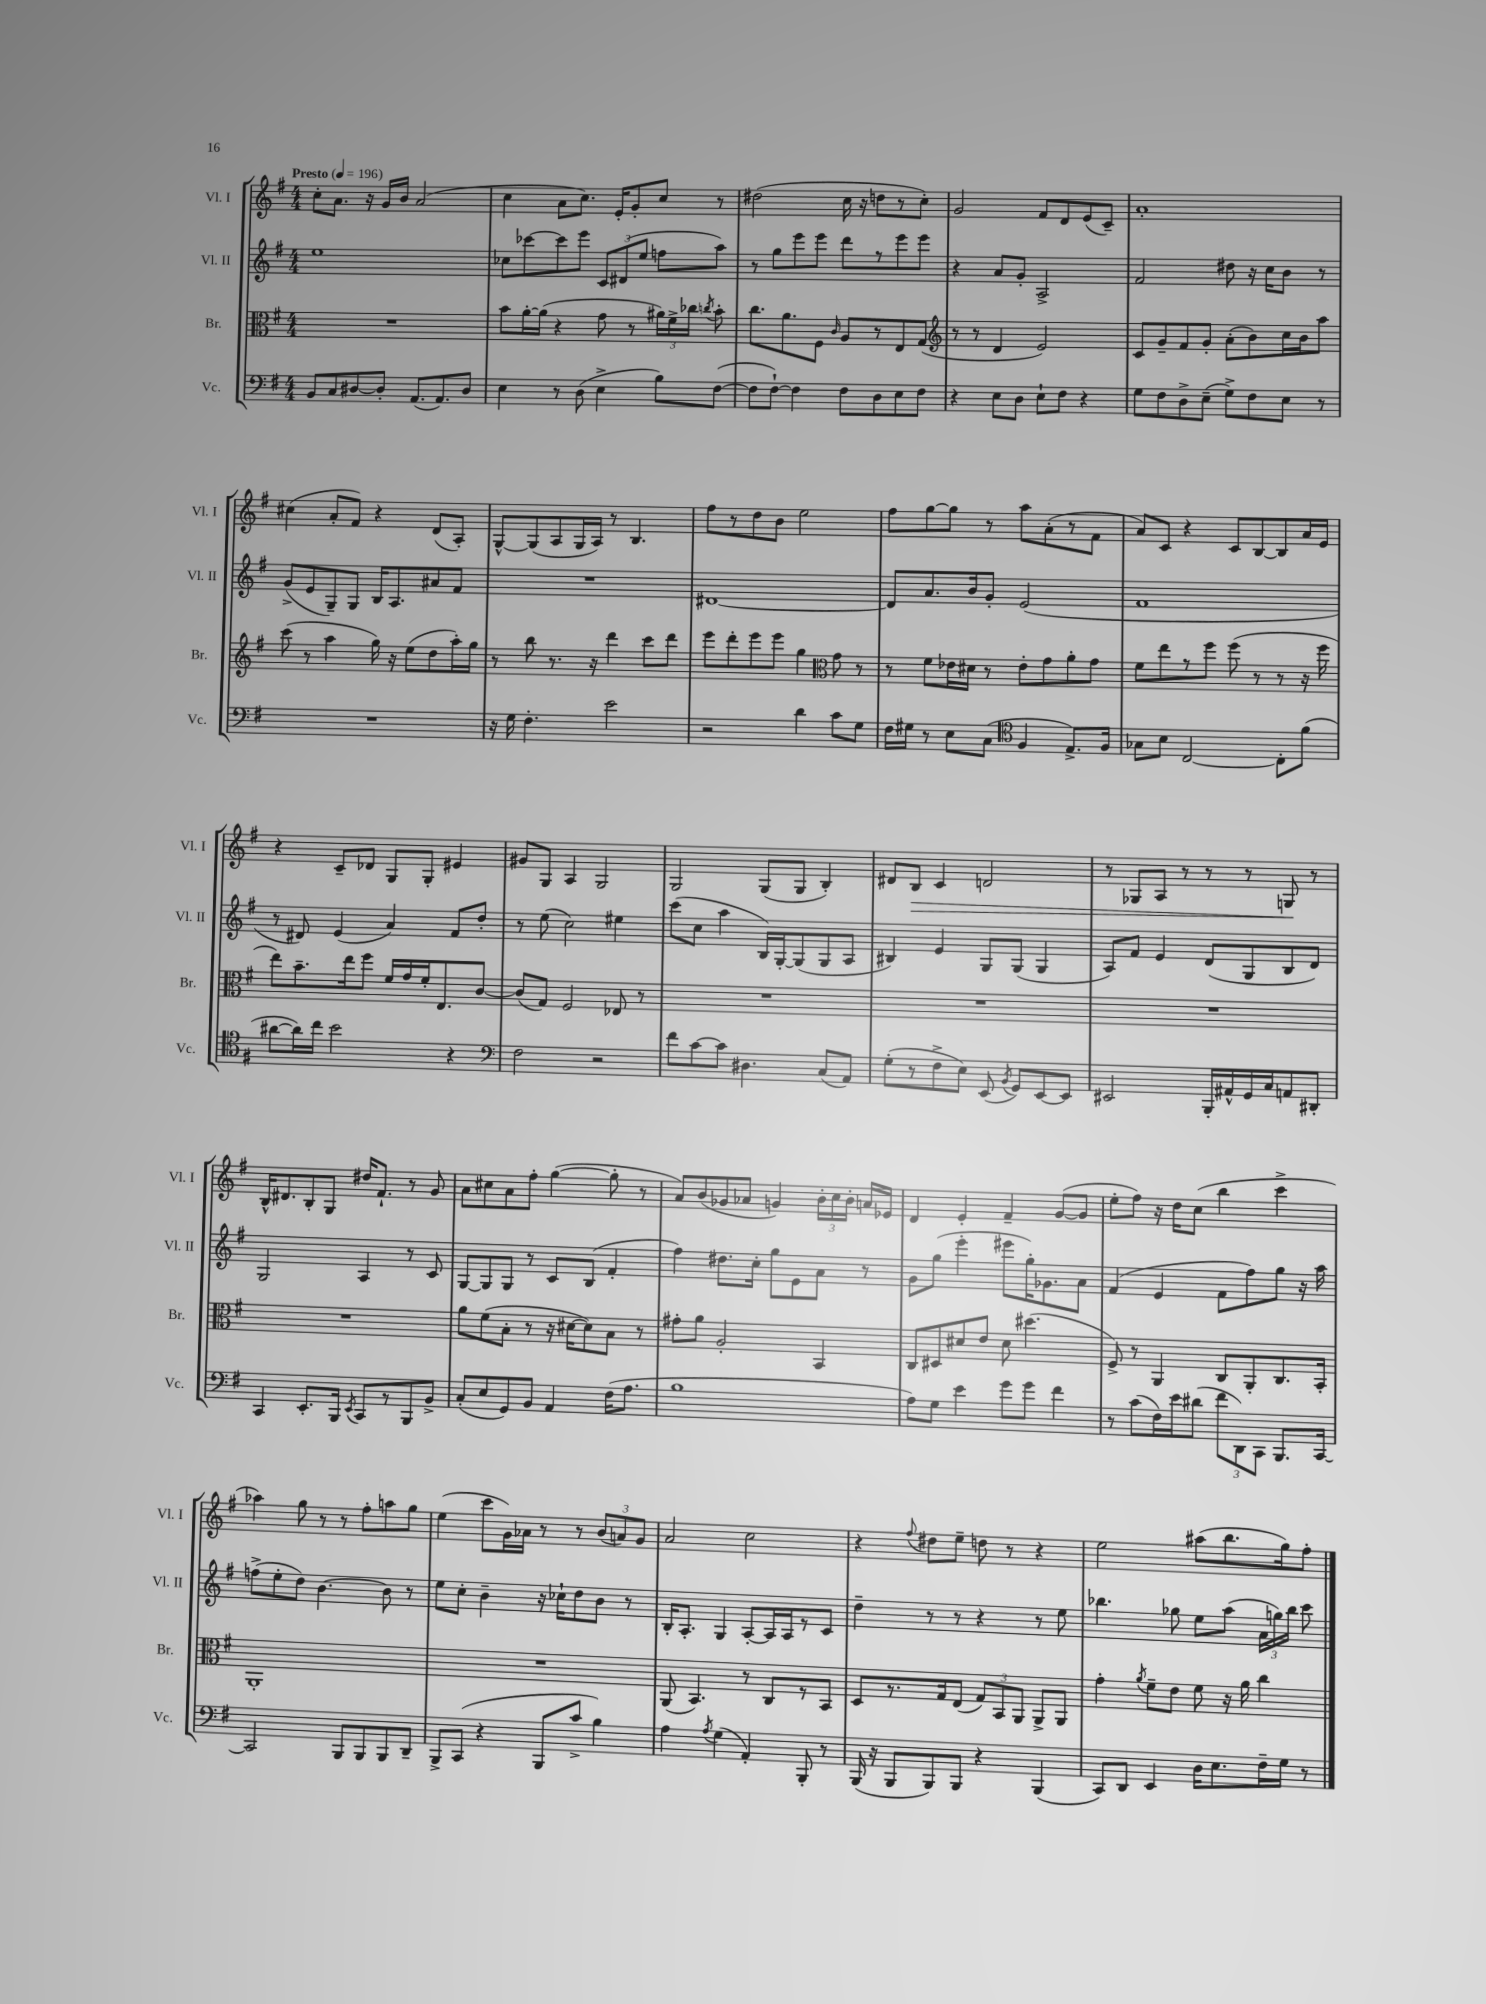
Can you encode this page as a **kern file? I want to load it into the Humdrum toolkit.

**kern	**kern	**kern	**kern
*staff4	*staff3	*staff2	*staff1
*clefF4	*clefC3	*clefG2	*clefG2
*k[f#]	*k[f#]	*k[f#]	*k[f#]
*M4/4	*M4/4	*M4/4	*M4/4
*MM196	*MM196	*MM196	*MM196
8BB	1r	1ee	8cc'
8C	.	.	8.a
[8D#	.	.	.
.	.	.	16r
8D#']	.	.	16g
.	.	.	16b
(8.AA	.	.	(2a
8.AA)	.	.	.
8D#	.	.	.
=	=	=	=
4E	8b	8cc-	4cc
.	[16a'	[8ccc-	.
.	(16a]	.	.
8r	4r	8ccc-]	8a
(8D	.	8eee	8.cc)
4E^	8g	12c	.
.	.	.	16e'
.	.	(12d#	.
.	8r	.	8g'
.	.	12ee	.
8B)	24a#)	8ff	8cc
.	24f#^	.	.
.	24cc-	.	.
.	8qcc	.	.
([8F#	8b'	8aa)	8r
=	=	=	=
8F#]	8.cc	8r	(2dd#
[8F#`)	.	8gg	.
.	8.a	.	.
4F#]	.	8eee	.
.	8F#	8eee	.
.	16qqc	.	.
8F#	8A	8ddd	16cc
.	.	.	16r
8D	8r	8r	8dd
8E	8E	8eee	8r
8F#	(8G	8eee	8cc')
=	=	=	=
*	*clefG2	*	*
4r	8r	4r	2g
.	8r	.	.
8E	4d	8a	.
8D	.	8g'	.
8E`	2e)	2A^	8f#
8F#	.	.	8d
4r	.	.	(8e
.	.	.	8c~)
=	=	=	=
8G	8c	2f#	1a'
8F#	8g~	.	.
8D^	8f#	.	.
(8E~	8g'	.	.
8G^)	(8a'	8dd#	.
8F#	8b)	16r	.
.	.	16cc	.
8E	16cc	8b	.
.	16b	.	.
8r	8aa	8r	.
=	=	=	=
1r	(8ccc	(8g^	(4cc#
.	8r	8e	.
.	4aa	8G~)	8a'
.	.	8G	8f#)
.	16gg)	16B	4r
.	16r	8.A	.
.	(8ee	.	.
.	8dd	8a#	(8d
.	16aa')	8f#	8A')
.	16gg	.	.
=	=	=	=
16r	8r	1r	[8G^^
16G	.	.	.
4.F#'	8bb	.	(8G]
.	8.r	.	8A
.	.	.	16G
.	16r	.	16A)
2e	4ddd	.	8r
.	.	.	4.B
.	8ccc	.	.
.	8ddd	.	.
=	=	=	=
2r	8eee	[1d#	8ff#
.	8ddd'	.	8r
.	8eee	.	8dd
.	8eee	.	8b
4d	4gg	.	2ee
*	*clefC3	*	*
8c	8g	.	.
8G	8r	.	.
=	=	=	=
16F#	8r	8d#]	8ff#
16G#	.	.	.
8r	8f#	8.a	[8gg
8E	16e-	.	8gg]
.	16d#	16b	.
(8C	8r	8g'	8r
*clefC4	*	*	*
4F#	8e-'	(2e	8aa
.	8g	.	(8a'
8.E^)	8a'	.	8r
.	8g	.	8f#
16F#	.	.	.
=	=	=	=
8G-	8f#	1f#	8a)
8B	8ee	.	8c
[2C	8r	.	4r
.	8ff#	.	.
.	(8ff#	.	8c
.	8r	.	[8B
8C']	8r	.	8B]
(8f#	16r	.	16a
.	16ff#	.	16e
=	=	=	=
[8a#	8ee)	8r	4r
16a#])	8.b~	8d#)	.
16cc	.	.	.
2b	.	(4e	8c~
.	16ee	.	.
.	8ff#	.	8d-
.	16f#	4a)	8G
.	16g	.	.
.	16f#'	.	8G'
.	8.E	.	.
4r	.	8f#	4e#
.	[8c	8dd'	.
=	=	=	=
*clefF4	*	*	*
2F#	(8c]	8r	8g#
.	8G)	(8ee	8G
.	2F#	2cc)	4A
2r	.	.	2G
.	8E-	4ee#	.
.	8r	.	.
=	=	=	=
8f#	1r	(8ccc	2G
[8c	.	8cc	.
8c]	.	4aa	.
4.D#	.	.	.
.	.	16B)	(8G
.	.	[16G'	.
.	.	(8G]	8G
(8C	.	8G	4B')
8AA)	.	8A	.
=	=	=	=
(8G'	1r	4B#)	8d#
8r	.	.	8B
8F#^	.	4e	4c
8E)	.	.	.
(8EE	.	8G	2d
8qBB	.	.	.
8GG)	.	(8G	.
[8EE	.	4G	.
8EE]	.	.	.
=	=	=	=
2EE#	1r	8A)	8r
.	.	8f#	8G-
.	.	4e	8A
.	.	.	8r
16BBB'	.	(8d	8r
16AA#^^	.	.	.
16GG	.	8G	8r
16C	.	.	.
8AA	.	8B	8G
8DD#'	.	8d)	8r
=	=	=	=
4CC	1r	2G	16B^^
.	.	.	8.d#
8.EE'	.	.	8B'
.	.	.	8G
16BBB	.	.	.
8qEE	.	.	.
8CC	.	4A	16dd#
.	.	.	8.f#`
8r	.	.	.
8BBB	.	8r	8r
8BB^	.	8c	8g
=	=	=	=
(8C'	8a	[8G	8a
8E	(8f#	8G]	8cc#
8GG)	8B'	8G	8a
8BB	8r	8r	8ff#'
4AA	16r	8c	([4gg
.	[16d#	.	.
.	8d#])	(8B	.
(16F#	8B	4f#'	8gg']
8.A	.	.	.
.	8r	.	8r
=	=	=	=
1B	8g#'	4ff#)	8a)
.	8a	.	(8b
.	2A'	8.dd#	8g-
.	.	.	8a-
.	.	16cc'	.
.	.	8gg	4g)
.	.	8e	.
.	4BB	8a	24b'
.	.	.	24cc
.	.	.	24b'
.	.	8r	16a
.	.	.	16e-
=	=	=	=
8A)	8C	8g	4d
8G	8D#	(8gg	.
4e	8d#	4eee'	4e'
.	8e	.	.
8g	8d#	8eee#	4f#~
8g	(4.dd#	16gg')	.
.	.	8.g-	.
4f#	.	.	([8g
.	.	8a	8g]
=	=	=	=
8r	8F#^)	(4f#	8ee'
(8c	8r	.	8ff#)
16F#)	4AA	4e	16r
16e	.	.	16dd
(8d#	.	.	(8cc
12f#	8C	8f#	4bb
12DD)	.	.	.
.	8AA'	8ff#)	.
12CC	.	.	.
8.BBB	8.C	8gg	4ccc^
.	.	16r	.
[16CC	16BB'	16aa	.
=	=	=	=
2CC]	1AA'	(8ff^	4aa-)
.	.	8ee'	.
.	.	8dd)	8gg
.	.	[4.b	8r
8BBB	.	.	8r
8BBB	.	.	8ff#'
8BBB	.	8b]	8aa
8DD~	.	8r	8gg
=	=	=	=
8BBB^	1r	8ee	(4ee
(8CC	.	8cc'	.
4r	.	4b~	8ccc
.	.	.	16g)
.	.	.	16a-
8BBB	.	16r	8r
.	.	16cc-`	.
8c^	.	8dd	8r
4B)	.	8b	(12b
.	.	.	12a)
.	.	8r	.
.	.	.	12g
=	=	=	=
4A	(8AA	16B'	2a
.	.	8.A'	.
.	4.BB)	.	.
8qA	.	.	.
(4G	.	4G	.
4AA')	8r	[8A'	2cc
.	8C	16A]	.
.	.	16A	.
8BBB'	8r	8r	.
8r	8BB	8c	.
=	=	=	=
(16BBB	8D	4dd~	4r
16r	.	.	.
8BBB	8.r	.	.
.	.	.	8qqff#
8BBB)	.	8r	8dd#
.	16G	.	.
8BBB	(8E	8r	8ee~
4r	12G)	4r	8dd
.	12BB	.	.
.	.	.	8r
.	12AA	.	.
(4BBB	8AA^	8r	4r
.	8AA	8ee	.
=	=	=	=
8CC)	4g'	4.bb-	2ee
8DD	.	.	.
.	8qa	.	.
4EE	8f#~	.	.
.	8e	8gg-	.
16D	8f#	8ee	(8aa#
8.E	.	.	.
.	16r	(8aa	8.bb
.	16a	.	.
16F#~	4cc	24a	.
.	.	24gg)	.
16G	.	.	16gg)
.	.	24bb-	.
8r	.	8ccc	8ff#'
==	==	==	==
*-	*-	*-	*-
